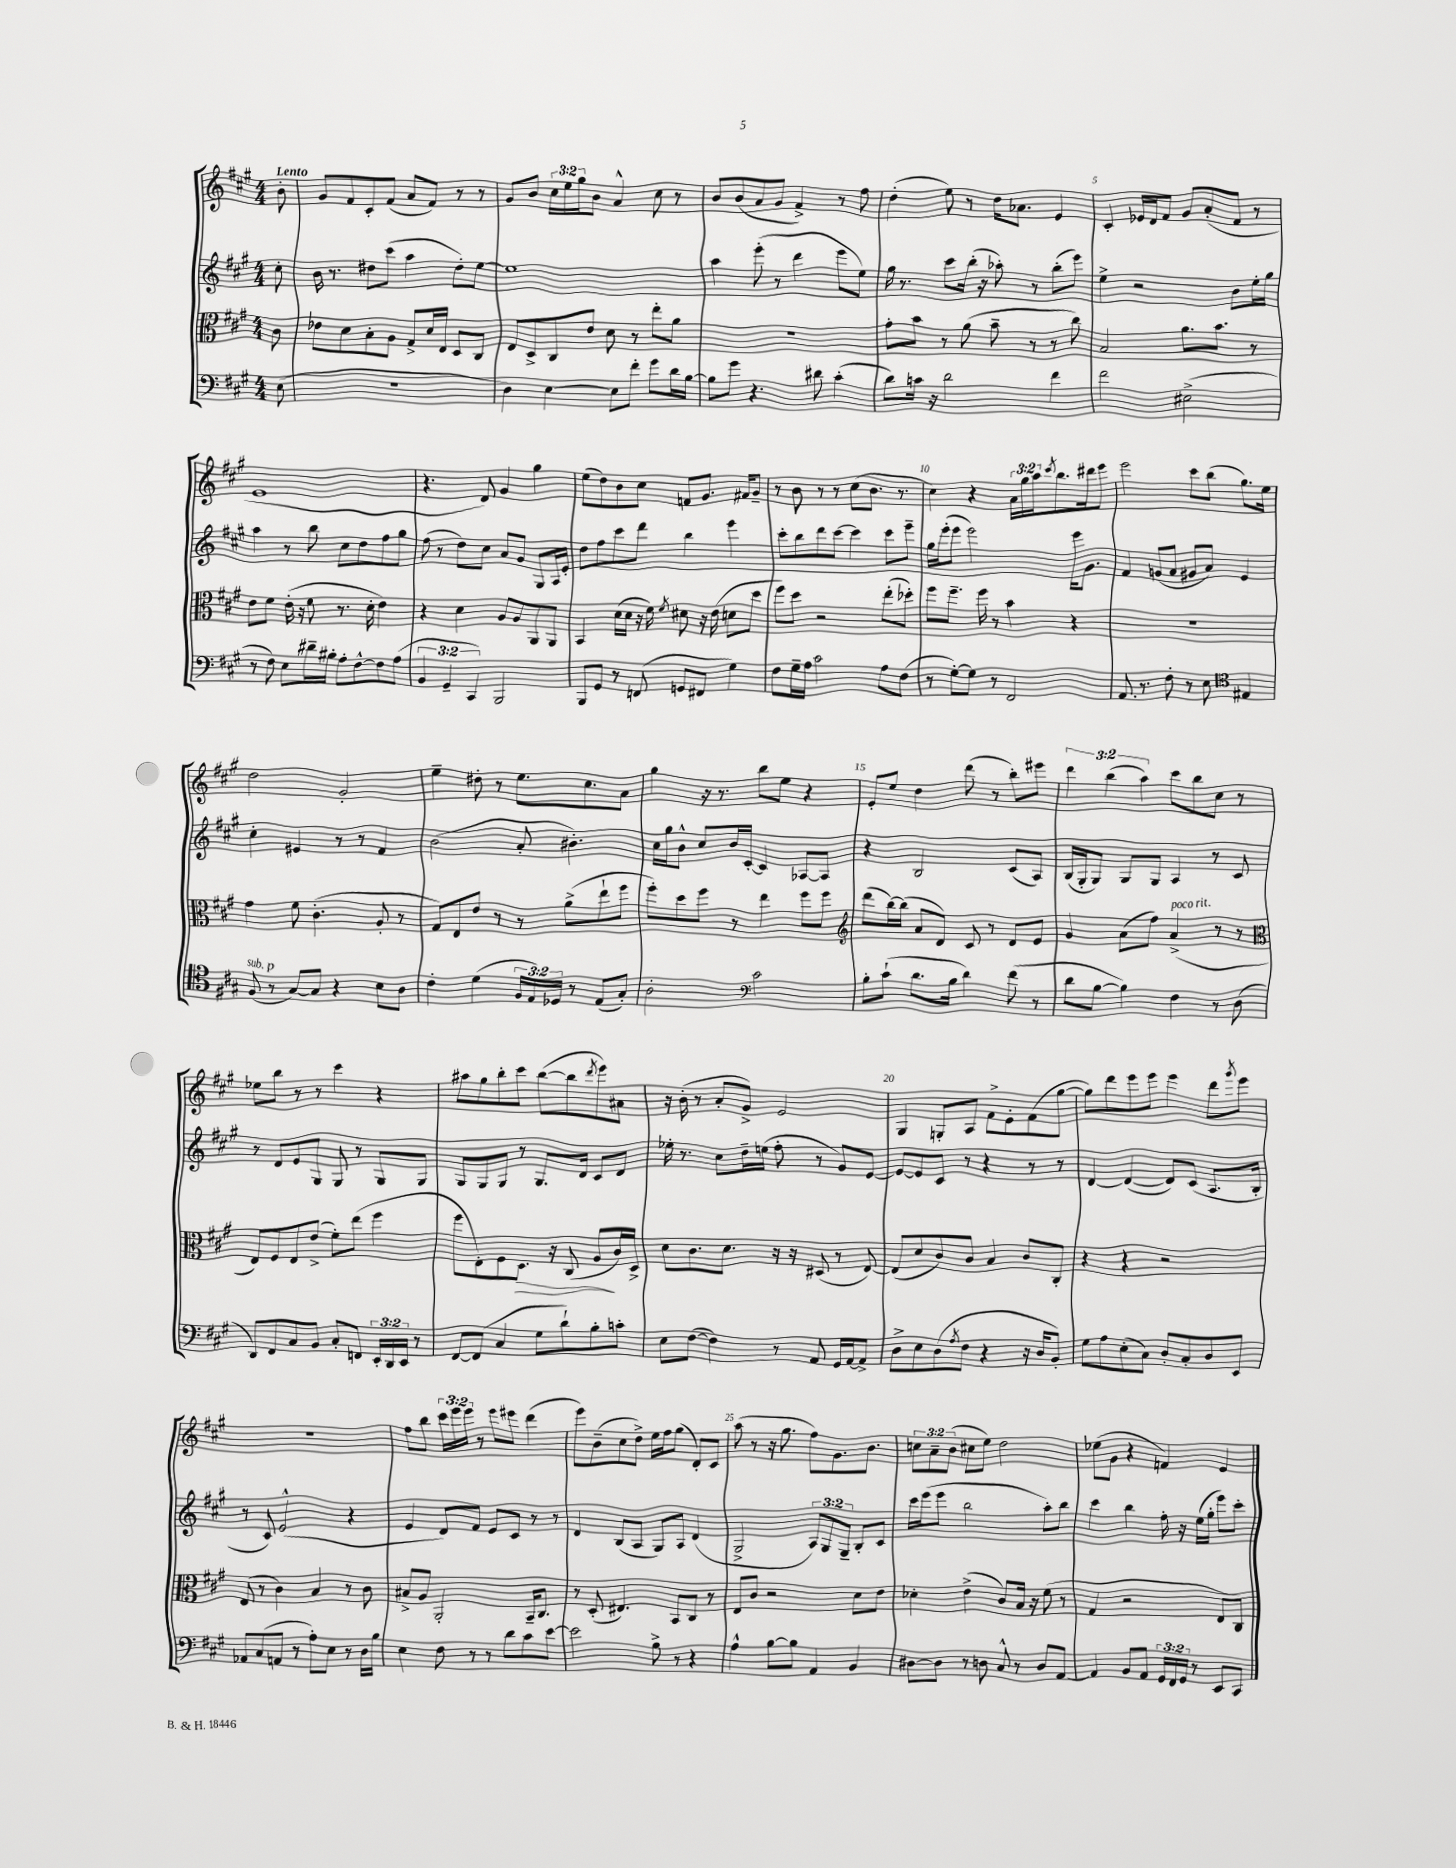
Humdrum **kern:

**kern	**kern	**kern	**kern
*staff4	*staff3	*staff2	*staff1
*clefF4	*clefC3	*clefG2	*clefG2
*k[f#c#g#]	*k[f#c#g#]	*k[f#c#g#]	*k[f#c#g#]
*M4/4	*M4/4	*M4/4	*M4/4
(8E\	8c#\	8cc#'\	8b'\
=	=	=	=
1r	8e-\L	16b\	8g#/L
.	.	8.r	.
.	8d\	.	8f#/
.	8B'\	8dd#\L	8c#'/
.	8A\J	(8ccc#\J	(8f#/J
.	8G#^/L	4aa\	8a/L
.	16d/L	.	8f#/J)
.	16E/JJ	.	.
.	8D/L	8dd#'\L)	8r
.	8C#/J	[8ee\J	8r
=	=	=	=
4D\)	8E/L	1ee]	8g#/L
.	8D^/	.	8b/J
[4E\	8C#/	.	24cc#\LL
.	.	.	24ee\
.	.	.	24gg#\J
.	8e/J	.	8b\J
8E\]L	8d\	.	4a^^/
8f#'\J	8r	.	.
8g#\L	8ee'\L	.	8cc#\
16d\L	8a\J	.	8r
[16B\JJ	.	.	.
=	=	=	=
8B\]L	1r	4aa\	8b/L
8g#\J	.	.	(8b/
4.r	.	(8eee'\	8a/
.	.	8r	8g#/J
.	.	4ddd\	4f#^/)
8d#\	.	.	.
(4c#'\	.	8eee\L	8r
.	.	8ee\J)	8ff#\
=	=	=	=
8d\L)	8g#'\L	16gg#\	(4dd'\
.	.	8.r	.
16c\Jk	8b\J	.	.
16r	.	.	.
2d\	8r	8ccc#\L	8ee\)
.	(8a\	(16bb'\Jk	8r
.	.	16r	.
.	8b~\	8aa-'\)	16dd\LK
.	.	.	8.a-\J
.	8r	8r	.
4f#\	8r	(8bb'\L	4e/
.	8cc#\)	8eee\J)	.
=	=	=	=
2f#\	2B/	4ee^\	4c#'/
.	.	2r	16e-/LL
.	.	.	16d/J
.	.	.	8f#/J
(2E#^\	8.a\L	.	8g#/L
.	.	.	(8a'/
.	8.b\J	.	.
.	.	8b\L	8f#/J
.	8r	16ee'\L	8r
.	.	16gg#\JJ	.
=	=	=	=
8r	8e\L	4aa\	1e
8F#\)	8f#\J	.	.
8E\L	(16e'\	8r	.
.	16r	.	.
16d#~\L	8f#\	8bb\	.
16B#'\JJ	.	.	.
8A'\L	8.r	8cc#\L	.
[8F#^^\	.	8dd\	.
.	16d'\	.	.
8F#\]	4e\)	8ff#\	.
(8A\J	.	8gg#\J	.
=	=	=	=
6BB/	4r	(8ff#\	4.r
.	.	8r	.
6GG#~/	.	.	.
.	4d\	8dd\L)	.
6CC#/)	.	.	.
.	.	8cc#\J	8d/)
2BBB/	8A/L	8a/L	4g#/
.	8A/	8g#/J	.
.	8AA/	8G#/L	4gg#\
.	8AA/J	16A/L	.
.	.	16e'/JJ	.
=	=	=	=
8BBB/L	4BB/	8dd\L	(8ee\L
8GG#/J	.	8ff#\	8dd\)
8r	(16d\LL	8ccc#\	8b\
.	16d\JJ	.	.
(8FF/	16r	8ddd\J	8cc#\J
.	16f#\)	.	.
.	8qf#/	.	.
8GG/L	8d#\	4bb\	8f/L
8FF#/J	16r	.	8.g#/J
.	(16e\	.	.
4G#\)	8d\L	4eee\	.
.	.	.	16f#/LK
.	8dd\J	.	8g#~/J
=	=	=	=
8F#\L	8ff#\L)	8ccc#'\L	8r
16G#~\L	8dd\J	8bb\	8b\
16A\JJ	.	.	.
2c#\	2r	8ddd\	8r
.	.	[8ccc#\J	8r
.	.	4ccc#\]	(8cc#\L
.	.	.	8.b\J
8A\L	(8ee'\L	8ccc#\L	.
.	.	.	8.r
(8F#\J	8dd-'\J)	8eee~\J	.
=	=	=	=
8r	8ff#\L	16gg#\LL	4cc#\)
.	.	(16eee'\J	.
[8G#'\L)	8.ff#~\J	8eee\J	.
8G#\]J	.	2eee\)	4r
.	16ff#\	.	.
8r	8r	.	.
2FF#/	4b\	.	24a\LL
.	.	.	24gg#\
.	.	.	24aa\J
.	.	.	8qccc#/
.	.	.	8.bb\
.	4r	16eee\LK	.
.	.	8.g#\J	16ddd#\k
.	.	.	8eee\J
=	=	=	=
8.AA/	1r	4f#/	2eee\
8.r	.	.	.
.	.	(8g/L	.
8F#'\	.	8a/J	.
8r	.	8g#/L	8ccc#\L
8E\	.	8a/J)	(8bb\J
*clefC4	*	*	*
4E#/	.	4e/	8.gg#\L)
.	.	.	16ee\Jk
=	=	=	=
(8F#/	4g#\	4cc#'\	2dd\
8r	.	.	.
[8G#/L)	8f#\	4e#/	.
8G#/]J	(4.c#'\	.	.
4r	.	8r	2g#'/
.	.	8r	.
8B\L	8A'/	4f#/	.
8A\J	8r	.	.
=	=	=	=
4c#'\	8G#/L)	(2b\	4ee~\
.	8E/	.	.
(4d\	8e/J	.	8dd#'\
.	8r	.	8r
24F#/LL	8r	8a'/	8.ee\L
24E/)	.	.	.
24D-/JJ	.	.	.
8r	(8a^\L	4.b#'\)	.
.	.	.	8.cc#\
(8E/L	8ee`\	.	.
8G#'/J)	8ff#\J	.	8a\J
=	=	=	=
2A'\	8ff#'\L)	16cc#\LL	4gg#\
.	.	16gg#\J	.
.	8dd\	8b^^\J	.
.	8ff#\J	8cc#/L	16r
.	.	.	8.r
.	8r	16b/L	.
.	.	[16c#'/JJ	.
*clefF4	*	*	*
2c#\	4ee\	4c#/]	8bb\L
.	.	.	8ee\J
.	8ff#\L	[8A-/L	4r
.	8ff#\J	8A-/]J	.
=	=	=	=
*	*clefG2	*	*
8B'\L	(8ddd\L	4r	8e'/L
(8c#`\J	[16bb\L)	.	8ee/J
.	(16bb\]JJ	.	.
8.d\L	8a/L	2B/	4dd\
.	8d/J)	.	.
16B\Jk	.	.	.
4d\)	8c#/	.	(8ddd\
.	8r	.	8r
(8f#\	8d/L	(8c#/L	8bb'\L)
8r	8e/J	8A/J)	8eee#\J
=	=	=	=
8d\L	4g#/	(16B/LL	6ddd\
.	.	16G#'/J	.
[8B\J	.	8G#/J)	.
.	.	.	(6bb\
4B\])	(8a\L	8G#/L	.
.	.	.	6aa\)
.	8ff#\J)	8G#/J	.
4F#\	(4a^/	4A/	8ccc#\L
.	.	.	8bb\
8r	8r	8r	8cc#\J
(8D\	8r	8c#/	8r
=	=	=	=
*	*clefC3	*	*
8DD/L)	8E/L)	8r	8ee-\L
8FF#/	8F#/	8d/L	8bb\J
8C#/	8E/	8e/	8r
8BB/J	(8e^/J	8G#/J	8r
8C#'/L	8f#'\L)	8G#/	4ccc#\
8FF/J	(8ee\J	8r	.
24EE'/LL	4ff#\	8G#/L	4r
24DD/	.	.	.
24EE/JJ	.	.	.
8r	.	8G#/J	.
=	=	=	=
[8FF#/L	8ff#\L	8G#/L	8aa#\L
(8FF#/]J	8E'\)	8G#/	8gg#\
4C#/	8F#\	8G#/J	8bb'\
.	8.D\J	8r	8ccc#\J
8G#\L	.	8.G#/L	([8bb\L
.	16r	.	.
8d`\)	(8C#/	.	8bb\]
.	.	16d/Jk	.
.	.	.	8qddd/
8B'\	8A/L	8c#/L	8eee\)
8c'\J	16c#/L)	8d/J	8a#\J
.	16D^/JJ	.	.
=	=	=	=
8E\L	8d\L	16ee-'\	16r
.	.	8.r	(16b'\
([8F#\J	8.c#\	.	8r
4F#\])	.	8cc#\L	8a'/L
.	8.d\J	.	.
.	.	16dd~\L	8g#^/J)
.	.	(16ee\JJ	.
8r	16r	8ff#'\	2e/
.	16r	.	.
8AA/	(8D#/	8r	.
16GG#/LL	8r	8g#/L)	.
[16AA/J	.	.	.
8AA^/]J	[8E/)	[8e/J	.
=	=	=	=
8D^\L	(8E/]L	8e/_L	4G#/
8E\	8d/	8e/]	.
(8D\	8c#/)	8c#/J	8G'/L
8qA/	.	.	.
8F#\J	8c#/J	8r	8A/J
4r	4B/	4r	8f#^\L
.	.	.	8e'\
16r	8c#/L	8r	(8f#\
16D/LK	.	.	.
8BB'/J)	8C#'/J	8r	[8gg#\J
=	=	=	=
8G#\L	4r	[4d/	8gg#\]L)
8A\	.	.	8ddd\
(8E'\	4r	(4d/_	8eee\
8C#\J)	.	.	8eee\J
8D'/L	2r	8d/]L)	4eee\
8C#'/	.	(8c#/J	.
8D/	.	8.A/L	8ddd\L
.	.	.	8qggg#/
8EE/J	.	.	8eee\J
.	.	16B'/Jk	.
=	=	=	=
8AA-/L	(8E/	8r	1r
(8C#/	8r	8c#/)	.
8AA/J	4c#\)	(2e^^/	.
8r	.	.	.
8A'\L)	4B/	.	.
8E\J	.	.	.
8r	8r	4r	.
16D\LL	8c#\	.	.
16B\JJ	.	.	.
=	=	=	=
4E\	8B#^/L	4e/	8ff#\L
.	8A/J	.	8bb\J
8F#\	2AA'/	8d/L)	24ccc#\LL
.	.	.	24eee\
.	.	.	24eee\JJ
8r	.	8f#/J	8r
8r	.	8e/L	8eee\L
8d\L	.	8c#/J	8eee#\J
8c#\	16BB~/LK	8r	(4ddd\
.	8.C#/J	.	.
[8e\J	.	8r	.
=	=	=	=
2e\]	8r	4d/	8eee\L)
.	(8D'/	.	(8b~\
.	4.E#/)	(8B/L	8cc#\
.	.	8A/J	8dd^\J)
8B^\	.	8G#/L)	16ee\LL
.	.	.	16ff#\J
8r	8BB/L	8A/J	(8gg#\J
4r	8C#/J	(4d/	8d'/L)
.	8r	.	8c#/J
=	=	=	=
4A^^\	8E/L	2G#^/	(8aa\
.	8c#/J	.	8r
[8B\L	2r	.	16r
.	.	.	8.gg#\
8B\]J	.	.	.
4AA/	.	12A/L)	8ff#\L)
.	.	12G#/	.
.	.	.	8.g#\
.	.	12G#~/J	.
4BB/	8d\L	8B'/L	.
.	.	.	8.b\J
.	8e\J	8c#/J	.
=	=	=	=
[8D#\L	4d-'\	16ccc#\LL	12cc\L
.	.	(16eee\J	.
.	.	.	12a~\
8D#\]J	.	8eee\J	.
.	.	.	(12b\J
8r	(4e^\	2bb\	8cc#\L
8D\	.	.	8ee\J)
8C#^^/	8c#/L)	.	2dd\
8r	16B/Jk	.	.
.	16r	.	.
8D/L	(8f#\	8aa'\L)	.
[8AA/J	8r	8bb\J	.
=	=	=	=
4AA/]	4G#/	4ccc#\	(8ee-\L
.	.	.	8g#\J
8BB/L	2r	4bb\	4r
8AA/J	.	.	.
24GG#/LL	.	16ff#'\	4f/)
24FF#/	.	.	.
.	.	16r	.
24GG#/JJ	.	.	.
8r	.	(16ee\LL	.
.	.	16gg#'\JJ	.
8EE/L	8E/L	8eee\L)	4e/
8CC#/J	8C#/J)	8ccc#'\J	.
==	==	==	==
*-	*-	*-	*-
